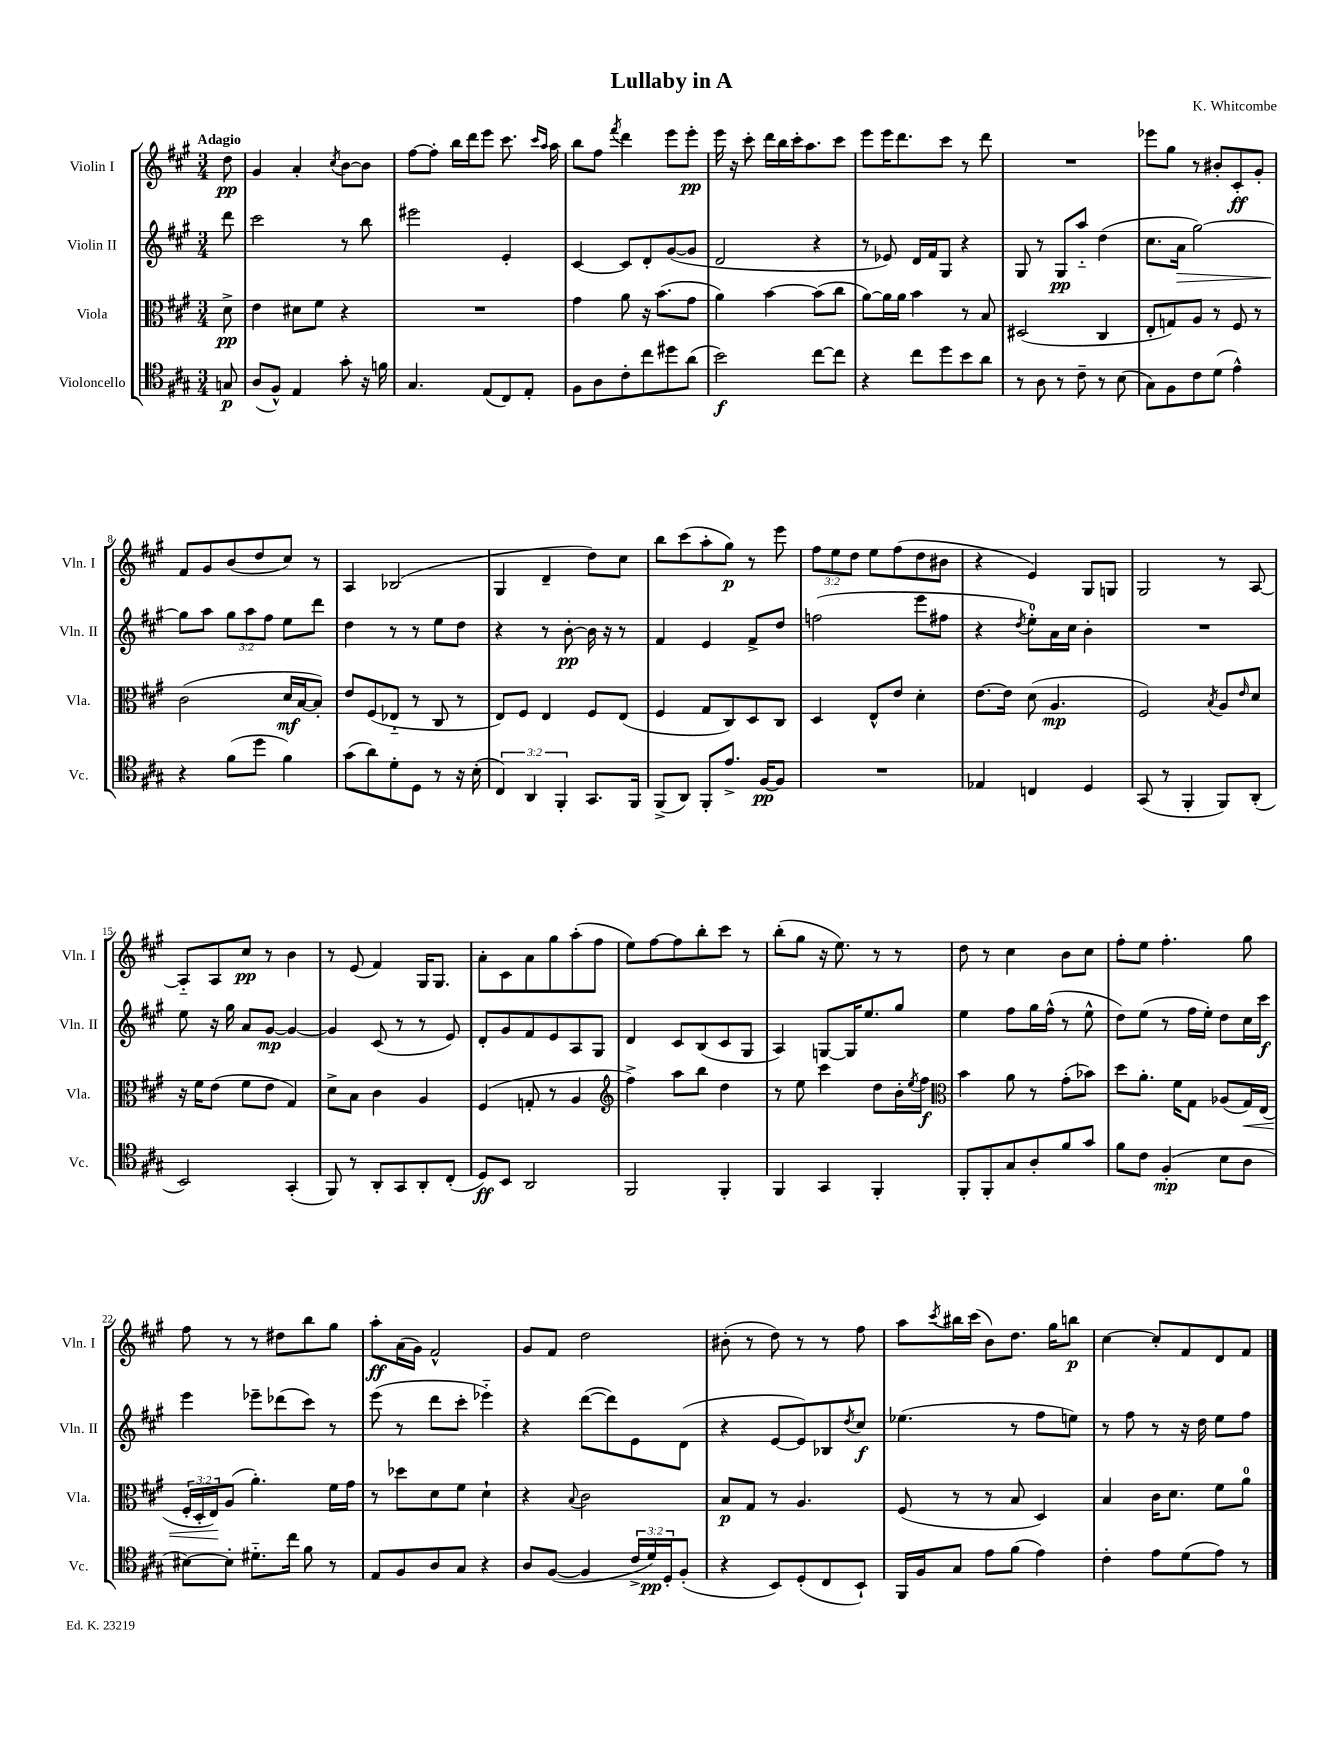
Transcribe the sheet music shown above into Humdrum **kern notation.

**kern	**dynam	**kern	**dynam	**kern	**dynam	**kern	**dynam
*part4	*part4	*part3	*part3	*part2	*part2	*part1	*part1
*staff4	*staff4	*staff3	*staff3	*staff2	*staff2	*staff1	*staff1
*I"Violoncello	*	*I"Viola	*	*I"Violin II	*	*I"Violin I	*
*I'Vc.	*	*I'Vla.	*	*I'Vln. II	*	*I'Vln. I	*
*clefC4	*	*clefC3	*	*clefG2	*	*clefG2	*
*k[f#c#g#]	*	*k[f#c#g#]	*	*k[f#c#g#]	*	*k[f#c#g#]	*
*M3/4	*	*M3/4	*	*M3/4	*	*M3/4	*
=	=	=	=	=	=	=	=
!	!	!	!	!	!	!LO:TX:a:B:t=Adagio	!
8Gn/	p	8d^\	pp	8ddd\	.	8dd\	pp
=1	=1	=1	=1	=1	=1	=1	=1
(8A/L	.	4e\	.	2ccc#\	.	4g#/	.
8F#^^/J)	.	.	.	.	.	.	.
4E/	.	8d#X\L	.	.	.	4a'/	.
.	.	8f#\J	.	.	.	.	.
.	.	.	.	.	.	8qcc#/	.
8g#'\	.	4r	.	8r	.	[8b\L	.
16r	.	.	.	8bb\	.	8b\J]	.
16fn\	.	.	.	.	.	.	.
=2	=2	=2	=2	=2	=2	=2	=2
4.G#/	.	2.r	.	2eee#X\	.	[8ff#\L	.
.	.	.	.	.	.	8ff#'\J]	.
.	.	.	.	.	.	16bb\LL	.
.	.	.	.	.	.	16ddd\J	.
(8E/L	.	.	.	.	.	8eee\J	.
8C#/)	.	.	.	4e'/	.	8.ccc#\	.
8E'/J	.	.	.	.	.	.	.
.	.	.	.	.	.	16qqccc#/LL	.
.	.	.	.	.	.	16qqaa/JJ	.
.	.	.	.	.	.	16aa\	.
=3	=3	=3	=3	=3	=3	=3	=3
8F#\L	.	4g#\	.	[4c#/	.	8bb\L	.
8A\	.	.	.	.	.	8ff#\J	.
.	.	.	.	.	.	8qfff#/	.
8c#'\	.	8a\	.	8c#/L]	.	4ddd\	.
8cc#\	.	16r	.	8d'/	.	.	.
.	.	(8.b\L	.	.	.	.	.
8dd#X\	.	.	.	([8g#/	.	8eee\L	.
(8a\J	.	8g#\J	.	8g#/J]	.	8eee'\J	pp
=4	=4	=4	=4	=4	=4	=4	=4
2b\)	f	4a\)	.	2d/	.	16eee\	.
.	.	.	.	.	.	16r	.
.	.	.	.	.	.	8ccc#'\	.
.	.	[4b\	.	.	.	16ddd\LL	.
.	.	.	.	.	.	16bb\	.
.	.	.	.	.	.	16ccc#'\J	.
.	.	.	.	.	.	8.aa\	.
[8cc#\L	.	(8b\L]	.	4r	.	.	.
8cc#\J]	.	8cc#\J	.	.	.	8ccc#\J	.
=5	=5	=5	=5	=5	=5	=5	=5
4r	.	[8a\L)	.	8r	.	8eee\L	.
.	.	16a\L]	.	8e-X/)	.	16eee\K	.
.	.	16a\JJ	.	.	.	8.ddd\	.
8cc#\L	.	4b\	.	16d/LL	.	.	.
.	.	.	.	16f#/J	.	.	.
8dd\	.	.	.	8G#/J	.	8ccc#\J	.
8b\	.	8r	.	4r	.	8r	.
8a\J	.	8B/	.	.	.	8ddd\	.
=6	=6	=6	=6	=6	=6	=6	=6
8r	.	(2D#X/	.	8G#/	.	2.r	.
8A\	.	.	.	8r	.	.	.
8r	.	.	.	8G#/L	pp	.	.
8c#~\	.	.	.	8aa/J	.	.	.
8r	.	4C#/	.	(4dd\	.	.	.
(8B\	.	.	.	.	.	.	.
=7	=7	=7	=7	=7	=7	=7	=7
8G#\L)	.	8E'/L	.	8.cc#\L	.	8eee-X\L	.
8F#\	.	8Gn/)	.	.	.	8gg#\J	.
!	!	!	!	!	!LO:HP:b	!	!
.	.	.	.	16a\Jk	>	.	.
8c#\	.	8A/J	.	[2gg#\)	.	8r	.
(8d\J	.	8r	.	.	.	8b#X'/L	.
4e^^\)	.	8F#/	.	.	.	8c#'/	ff
.	.	8r	.	.	.	8g#'/J	.
!!LO:LB:g=z
=8	=8	=8	=8	=8	=8	=8	=8
4r	.	(2c#\	.	8gg#\L]	.	8f#/L	.
.	.	.	.	8aa\J	]	8g#/	.
(8f#\L	.	.	.	12gg#\L	.	(8b/	.
.	.	.	.	12aa\	.	.	.
8dd\J	.	.	.	.	.	8dd/	.
.	.	.	.	12ff#\J	.	.	.
4f#\)	.	16d/LL	mf	8ee\L	.	8cc#/J)	.
.	.	[16B/J	.	.	.	.	.
.	.	8B'/J])	.	8ddd\J	.	8r	.
=9	=9	=9	=9	=9	=9	=9	=9
(8g#\L	.	8e/L	.	4dd\	.	4A/	.
8a\)	.	(8F#/	.	.	.	.	.
8d'\	.	8E-X/J	.	8r	.	(2B-X/	.
8D\J	.	8r	.	8r	.	.	.
8r	.	8C#/	.	8ee\L	.	.	.
16r	.	8r	.	8dd\J	.	.	.
(16B'\	.	.	.	.	.	.	.
=10	=10	=10	=10	=10	=10	=10	=10
6C#/)	.	8E/L)	.	4r	.	4G#/	.
.	.	8F#/J	.	.	.	.	.
6AA/	.	.	.	.	.	.	.
.	.	4E/	.	8r	.	4d~/	.
6FF#'/	.	.	.	.	.	.	.
.	.	.	.	[8b'\	pp	.	.
8.GG#/L	.	8F#/L	.	16b\]	.	8dd\L)	.
.	.	.	.	16r	.	.	.
.	.	(8E/J	.	8r	.	8cc#\J	.
16FF#/Jk	.	.	.	.	.	.	.
=11	=11	=11	=11	=11	=11	=11	=11
(8FF#^/L	.	4F#/	.	4f#/	.	8bb\L	.
8AA/J)	.	.	.	.	.	(8ccc#\	.
8FF#'/L	.	8G#/L	.	4e/	.	8aa'\	.
8.e^/J	.	8C#/)	.	.	.	8gg#\J)	p
.	.	8D/	.	8f#^/L	.	8r	.
[16F#/KL	pp	.	.	.	.	.	.
8F#/J]	.	8C#/J	.	8dd/J	.	8eee\	.
=12	=12	=12	=12	=12	=12	=12	=12
2.r	.	4D/	.	(2ffn\	.	12ff#\L	.
.	.	.	.	.	.	12ee\	.
.	.	.	.	.	.	12dd\J	.
.	.	8E^^/L	.	.	.	8ee\L	.
.	.	8e/J	.	.	.	(8ff#\	.
.	.	4d'\	.	8eee\L	.	8dd\	.
.	.	.	.	8ff#X\J	.	8b#X\J	.
=13	=13	=13	=13	=13	=13	=13	=13
4E-X/	.	[8.e\L	.	4r	.	4r	.
.	.	16e\Jk]	.	.	.	.	.
.	.	.	.	8qdd/	.	.	.
4Cn/	.	(8d\	.	8ee'\L)	.	4e/)	.
.	.	4.A/	mp	16a\L	.	.	.
.	.	.	.	16cc#\JJ	.	.	.
4D/	.	.	.	4b'\	.	8G#/L	.
.	.	.	.	.	.	8Gn/J	.
=14	=14	=14	=14	=14	=14	=14	=14
(8GG#/	.	2F#/)	.	2.r	.	2G#/	.
8r	.	.	.	.	.	.	.
4FF#'/	.	.	.	.	.	.	.
.	.	8qB/	.	.	.	.	.
8FF#/L)	.	8A/L	.	.	.	8r	.
.	.	16qqe/	.	.	.	.	.
(8AA'/J	.	8d/J	.	.	.	[8A/	.
!!LO:LB:g=z
=15	=15	=15	=15	=15	=15	=15	=15
2BB/)	.	16r	.	8ee\	.	8A/L]	.
.	.	16f#\KL	.	.	.	.	.
.	.	(8e\J	.	16r	.	8A/	.
.	.	.	.	16gg#\	.	.	.
.	.	8f#\L	.	8a/L	.	8cc#/J	pp
.	.	8e\J	.	[8g#/J	mp	8r	.
(4GG#'/	.	4G#/)	.	4g#/_	.	4b\	.
=16	=16	=16	=16	=16	=16	=16	=16
8FF#/)	.	8d^\L	.	4g#/]	.	8r	.
8r	.	8B\J	.	.	.	(8e/	.
8AA'/L	.	4c#\	.	(8c#/	.	4f#/)	.
8GG#/	.	.	.	8r	.	.	.
8AA'/	.	4A/	.	8r	.	16G#/KL	.
.	.	.	.	.	.	8.G#/J	.
(8C#'/J	.	.	.	8e/)	.	.	.
=17	=17	=17	=17	=17	=17	=17	=17
8D/L)	ff	(4F#/	.	8d'/L	.	8a'\L	.
8BB/J	.	.	.	8g#/	.	8c#\	.
2AA/	.	8Gn'/	.	8f#/	.	8a\	.
.	.	8r	.	8e/	.	8gg#\	.
.	.	4A/	.	8A/	.	(8aa'\	.
.	.	.	.	8G#/J	.	8ff#\J	.
=18	=18	=18	=18	=18	=18	=18	=18
*	*	*clefG2	*	*	*	*	*
2FF#/	.	4ff#^\)	.	4d/	.	8ee\L)	.
.	.	.	.	.	.	[8ff#\	.
.	.	8aa\L	.	8c#/L	.	8ff#\]	.
.	.	8bb\J	.	(8B/	.	8bb'\	.
4FF#'/	.	4dd\	.	8c#/	.	8ccc#\J	.
.	.	.	.	8G#/J	.	8r	.
=19	=19	=19	=19	=19	=19	=19	=19
4FF#/	.	8r	.	4A/)	.	(8bb'\L	.
.	.	8ee\	.	.	.	8gg#\J	.
4GG#/	.	4ccc#\	.	[8Gn/L	.	16r	.
.	.	.	.	.	.	8.ee\)	.
.	.	.	.	16G/K]	.	.	.
.	.	.	.	8.ee/	.	.	.
4FF#'/	.	8dd\L	.	.	.	8r	.
.	.	16b'\L	.	8gg#/J	.	8r	.
.	.	8qee/	.	.	.	.	.
.	.	16ff#\JJ	f	.	.	.	.
=20	=20	=20	=20	=20	=20	=20	=20
*	*	*clefC3	*	*	*	*	*
8FF#'/L	.	4b\	.	4ee\	.	8dd\	.
8FF#'/	.	.	.	.	.	8r	.
8G#/	.	8a\	.	8ff#\L	.	4cc#\	.
8A'/	.	8r	.	16gg#\L	.	.	.
.	.	.	.	(16ff#^^\JJ	.	.	.
8f#/	.	(8g#'\L	.	8r	.	8b\L	.
8g#/J	.	8b-X\J)	.	8ee^^\	.	8cc#\J	.
=21	=21	=21	=21	=21	=21	=21	=21
8f#\L	.	8dd\L	.	8dd\L)	.	8ff#'\L	.
8c#\J	.	8.a'\J	.	(8ee\J	.	8ee\J	.
(4F#'/	mp	.	.	8r	.	4.ff#'\	.
.	.	16f#\KL	.	.	.	.	.
.	.	8G#\J	.	16ff#\LL	.	.	.
.	.	.	.	16ee'\JJ)	.	.	.
8B\L	.	(8A-X/L	.	8dd\L	.	.	.
!	!	!	!LO:HP:b	!	!	!	!
8A\J	.	16G#/L)	<	16cc#\L	.	8gg#\	.
.	.	(16E/JJ	.	16ccc#\JJ	f	.	.
!!LO:LB:g=z
=22	=22	=22	=22	=22	=22	=22	=22
[8B#X\L)	.	24F#'/LL	.	4eee\	.	8ff#\	.
.	.	24D'/	.	.	.	.	.
.	.	24E/J)	.	.	.	.	.
8B#'\J]	.	(8A/J	[	.	.	8r	.
8.d#X\L	.	4.a'\)	.	8eee-X~\L	.	8r	.
.	.	.	.	(8ddd-X\	.	8dd#X\L	.
16cc#\Jk	.	.	.	.	.	.	.
8f#\	.	.	.	8ccc#\J)	.	8bb\	.
8r	.	16f#\LL	.	8r	.	8gg#\J	.
.	.	16g#\JJ	.	.	.	.	.
=23	=23	=23	=23	=23	=23	=23	=23
8E/L	.	8r	.	(8eee\	.	8aa'\L	ff
8F#/	.	8dd-X\L	.	8r	.	(16a\L	.
.	.	.	.	.	.	16g#\JJ)	.
8A/	.	8d\	.	8ddd\L	.	2f#^^/	.
8G#/J	.	8f#\J	.	8ccc#'\J	.	.	.
4r	.	4d`\	.	4eee-X\)	.	.	.
=24	=24	=24	=24	=24	=24	=24	=24
8A/L	.	4r	.	4r	.	8g#/L	.
([8F#/J	.	.	.	.	.	8f#/J	.
.	.	8qqB/	.	.	.	.	.
4F#/]	.	2c#\	.	([8ddd\L	.	2dd\	.
.	.	.	.	8ddd\])	.	.	.
24c#^/LL	.	.	.	8e\	.	.	.
24d/)	pp	.	.	.	.	.	.
24D'/J	.	.	.	.	.	.	.
(8F#'/J	.	.	.	(8d\J	.	.	.
=25	=25	=25	=25	=25	=25	=25	=25
4r	.	8B/L	p	4r	.	(8b#X'\	.
.	.	8G#/J	.	.	.	8r	.
8BB/L)	.	8r	.	[8e/L	.	8dd\)	.
(8D'/	.	4.A/	.	8e/])	.	8r	.
8C#/	.	.	.	8B-X/	.	8r	.
.	.	.	.	8qdd/	.	.	.
8BB`/J)	.	.	.	8cc#/J	f	8ff#\	.
=26	=26	=26	=26	=26	=26	=26	=26
16FF#/LL	.	(8F#/	.	(4.ee-X\	.	8aa\L	.
16F#/J	.	.	.	.	.	.	.
.	.	.	.	.	.	8qccc#/	.
8G#/J	.	8r	.	.	.	16bb#X\L	.
.	.	.	.	.	.	(16ccc#\JJ	.
8e\L	.	8r	.	.	.	8b\L)	.
(8f#\J	.	8B/	.	8r	.	8.dd\J	.
4e\)	.	4D/)	.	8ff#\L	.	.	.
.	.	.	.	.	.	16gg#\KL	.
.	.	.	.	8een\J)	.	8bbn\J	p
=27	=27	=27	=27	=27	=27	=27	=27
4c#'\	.	4B/	.	8r	.	[4cc#\	.
.	.	.	.	8ff#\	.	.	.
8e\L	.	16c#\KL	.	8r	.	8cc#'/L]	.
.	.	8.d\J	.	.	.	.	.
(8d\	.	.	.	16r	.	8f#/	.
.	.	.	.	16dd\	.	.	.
8e\J)	.	8f#\L	.	8ee\L	.	8d/	.
8r	.	8a\J	.	8ff#\J	.	8f#/J	.
==	==	==	==	==	==	==	==
*-	*-	*-	*-	*-	*-	*-	*-
